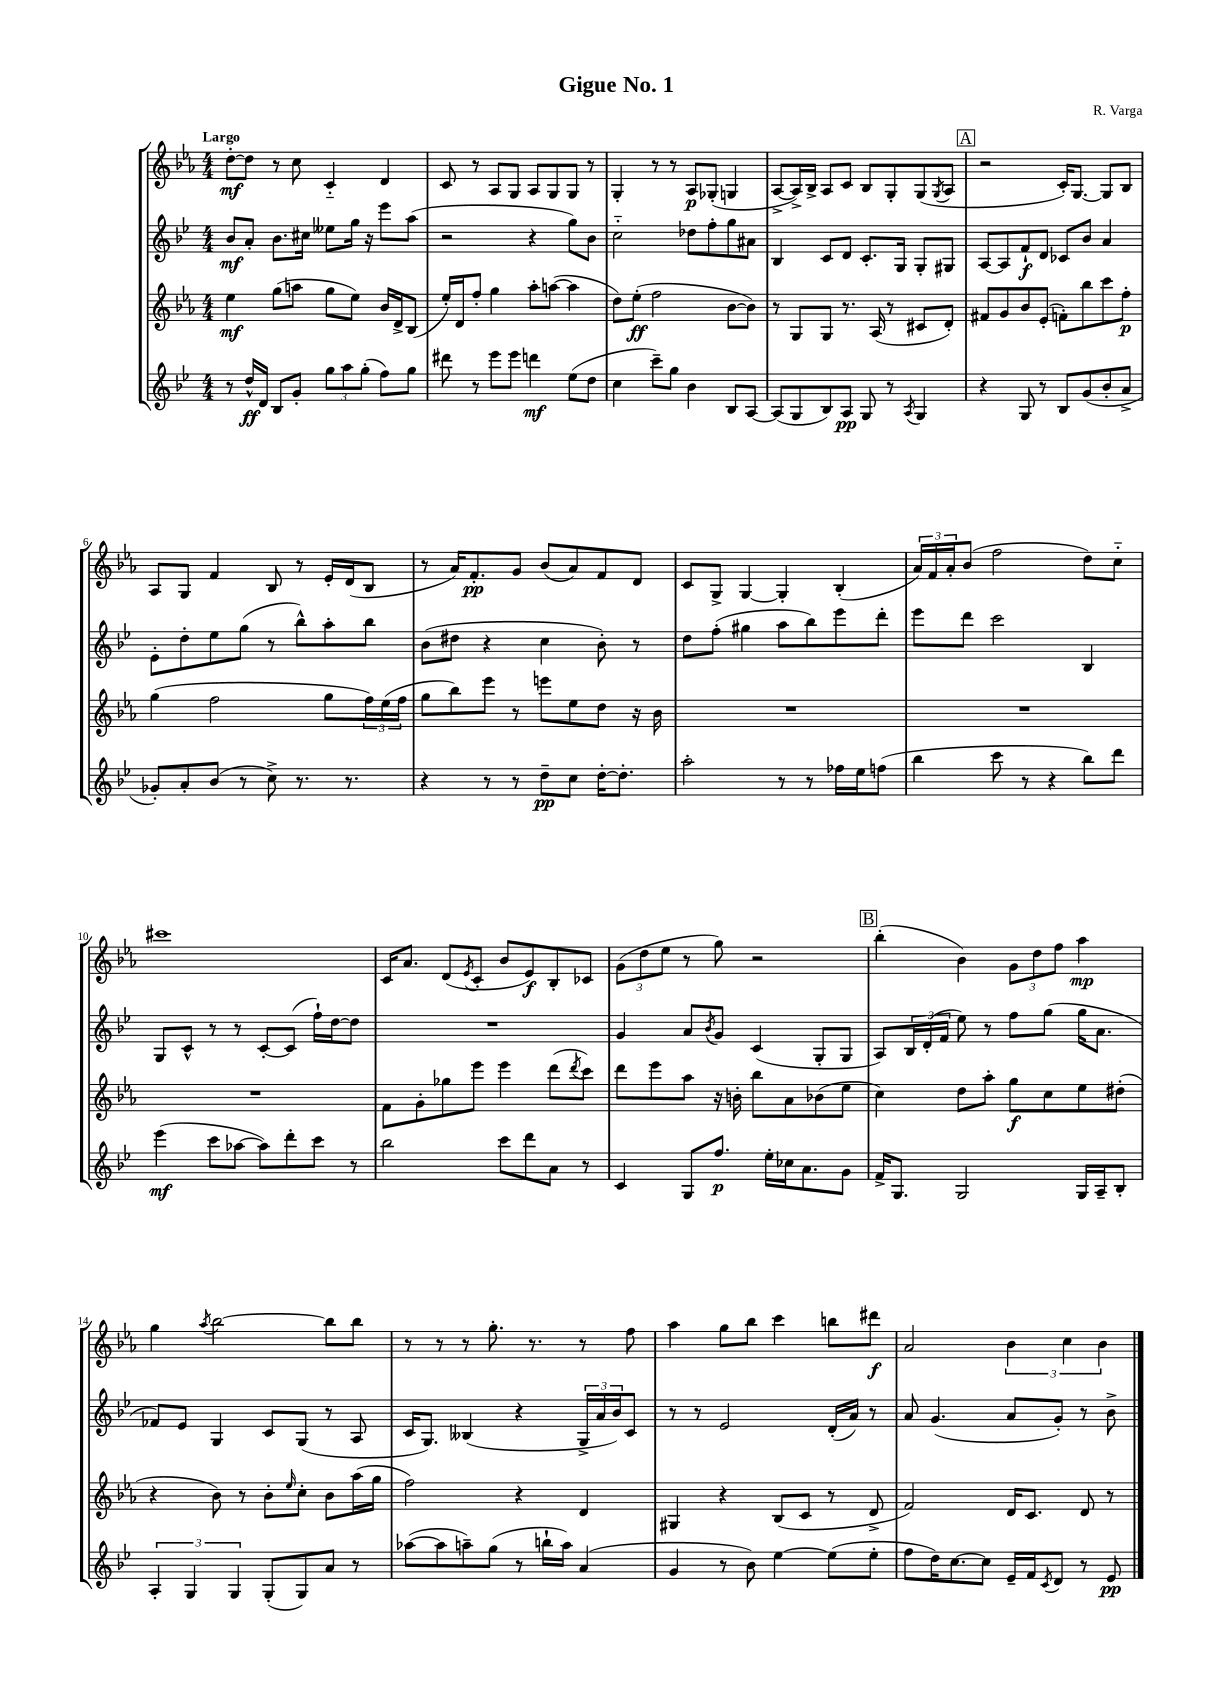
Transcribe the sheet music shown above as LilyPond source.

\header { title = "Gigue No. 1" composer = "R. Varga" }
<<
\new StaffGroup <<
\new Staff = "s0" {
    \clef treble \key ees \major \numericTimeSignature \time 4/4 \tempo "Largo"
    d''8~-.\mf d''8 r8 c''8 c'4-_ d'4 |
    c'8 r8 aes8 g8 aes8 g8 g8 r8 |
    g4-. r8 r8 aes8\p ges8-.( g4 |
    aes8~-> aes16->) bes16-> aes8 c'8 bes8 g8-. g8( \acciaccatura { g8 } aes8 |
    \mark \markup { \box "A" } r2 c'16-.) g8.~ g8 bes8 |
    aes8 g8 f'4 bes8 r8 ees'16-. d'16( bes8 |
    r8 aes'16) f'8.-.\pp g'8 bes'8( aes'8) f'8 d'8 |
    c'8 g8-> g4~ g4-. bes4-.( |
    \tuplet 3/2 { aes'16) f'16 aes'16-. } bes'8( f''2 d''8) c''8-_ |
    cis'''1 |
    c'16 aes'8. d'8( \acciaccatura { ees'8 } c'8-. bes'8 ees'8\f) bes8-. ces'8 |
    \tuplet 3/2 { g'8( d''8 ees''8 } r8 g''8) r2 |
    \mark \markup { \box "B" } bes''4-.( bes'4) \tuplet 3/2 { g'8 d''8 f''8 } aes''4\mp |
    g''4 \acciaccatura { aes''8 } bes''2~ bes''8 bes''8 |
    r8 r8 r8 g''8.-. r8. r8 f''8 |
    aes''4 g''8 bes''8 c'''4 b''8 dis'''8\f |
    aes'2 \tuplet 3/2 { bes'4 c''4 bes'4 } \bar "|." |
}
\new Staff = "s1" {
    \clef treble \key bes \major \numericTimeSignature \time 4/4
    bes'8\mf a'8-. bes'8. cis''16 eeses''8 g''16 r16 ees'''8 a''8( |
    r2 r4 g''8) bes'8 |
    c''2-_ des''8 f''8-. g''8 ais'8 |
    bes4 c'8 d'8 c'8.-. g16 g8-. gis8 |
    \mark \markup { \box "A" } a8~ a8 f'8-!\f d'8 ces'8 bes'8 a'4 |
    ees'8-. d''8-. ees''8 g''8( r8 bes''8-^) a''8-. bes''8 |
    bes'8( dis''8 r4 c''4 bes'8-.) r8 |
    d''8 f''8-.( gis''4 a''8 bes''8) ees'''8 d'''8-. |
    ees'''8 d'''8 c'''2 bes4 |
    g8 c'8-^ r8 r8 c'8~-. c'8( f''16-!) d''16~ d''8 |
    R1 |
    g'4 a'8 \acciaccatura { bes'8 } g'8 c'4( g8-. g8 |
    \mark \markup { \box "B" } a8) \tuplet 3/2 { bes16 d'16-.( f'16 } ees''8) r8 f''8 g''8( g''16 a'8. |
    fes'8) ees'8 g4 c'8 g8( r8 a8 |
    c'16 g8.) beses4( r4 \tuplet 3/2 { g16-> a'16 bes'16) } c'8 |
    r8 r8 ees'2 d'16-.( a'16) r8 |
    a'8 g'4.( a'8 g'8-.) r8 bes'8-> \bar "|." |
}
\new Staff = "s2" {
    \clef treble \key ees \major \numericTimeSignature \time 4/4
    ees''4\mf g''8( a''8 g''8 ees''8) bes'16 d'16-> bes8( |
    ees''16-.) d'16 f''8-. g''4 aes''8-. a''8~( a''4 |
    d''8) ees''8-.\ff( f''2 bes'8~ bes'8) |
    r8 g8 g8 r8. aes16( r8 cis'8 d'8-.) |
    \mark \markup { \box "A" } fis'8 g'8 bes'8 ees'8-.( f'8-.) bes''8 c'''8 f''8-.\p |
    g''4( f''2 g''8 \tuplet 3/2 { f''16) ees''16( f''16 } |
    g''8 bes''8) ees'''8 r8 e'''8 ees''8 d''8 r16 bes'16 |
    R1 |
    R1 |
    R1 |
    f'8 g'8-. ges''8 ees'''8 ees'''4 d'''8( \acciaccatura { d'''8 } c'''8) |
    d'''8 ees'''8 aes''8 r16 b'16-. bes''8 aes'8 bes'8( ees''8 |
    \mark \markup { \box "B" } c''4) d''8 aes''8-. g''8\f c''8 ees''8 dis''8-.( |
    r4 bes'8) r8 bes'8-. \grace { ees''16 } c''8-. bes'8 aes''16( g''16 |
    f''2) r4 d'4 |
    gis4 r4 bes8( c'8 r8 d'8-> |
    f'2) d'16 c'8. d'8 r8 \bar "|." |
}
\new Staff = "s3" {
    \clef treble \key bes \major \numericTimeSignature \time 4/4
    r8 d''16-^\ff d'16 bes8 g'8-. \tuplet 3/2 { g''8 a''8 g''8-.( } f''8) g''8 |
    dis'''8 r8 ees'''8 ees'''8 d'''4\mf ees''8( d''8 |
    c''4 c'''8--) g''8 bes'4 bes8 a8~ |
    a8( g8 bes8) a8\pp g8 r8 \acciaccatura { a8 } g4 |
    \mark \markup { \box "A" } r4 g8 r8 bes8 g'8( bes'8-. a'8-> |
    ges'8-.) a'8-. bes'8( r8 c''8->) r8. r8. |
    r4 r8 r8 d''8--\pp c''8 d''16~-. d''8.-. |
    a''2-. r8 r8 fes''16 ees''16 f''8( |
    bes''4 c'''8 r8 r4 bes''8) d'''8 |
    ees'''4\mf( c'''8 aes''8~ aes''8) d'''8-. c'''8 r8 |
    bes''2 c'''8 d'''8 a'8 r8 |
    c'4 g8 f''8.\p ees''16-. ces''16 a'8. g'8 |
    \mark \markup { \box "B" } f'16-> g8. g2 g16 a16-- bes8-. |
    \tuplet 3/2 { a4-. g4 g4 } g8-.( g8) a'8 r8 |
    aes''8~( aes''8 a''8--) g''8( r8 b''16-! a''16) a'4( |
    g'4 r8 bes'8) ees''4~ ees''8( ees''8-. |
    f''8 d''16) c''8.~ c''8 ees'16-- f'16 \acciaccatura { c'8 } d'8 r8 ees'8\pp \bar "|." |
}
>>
>>
